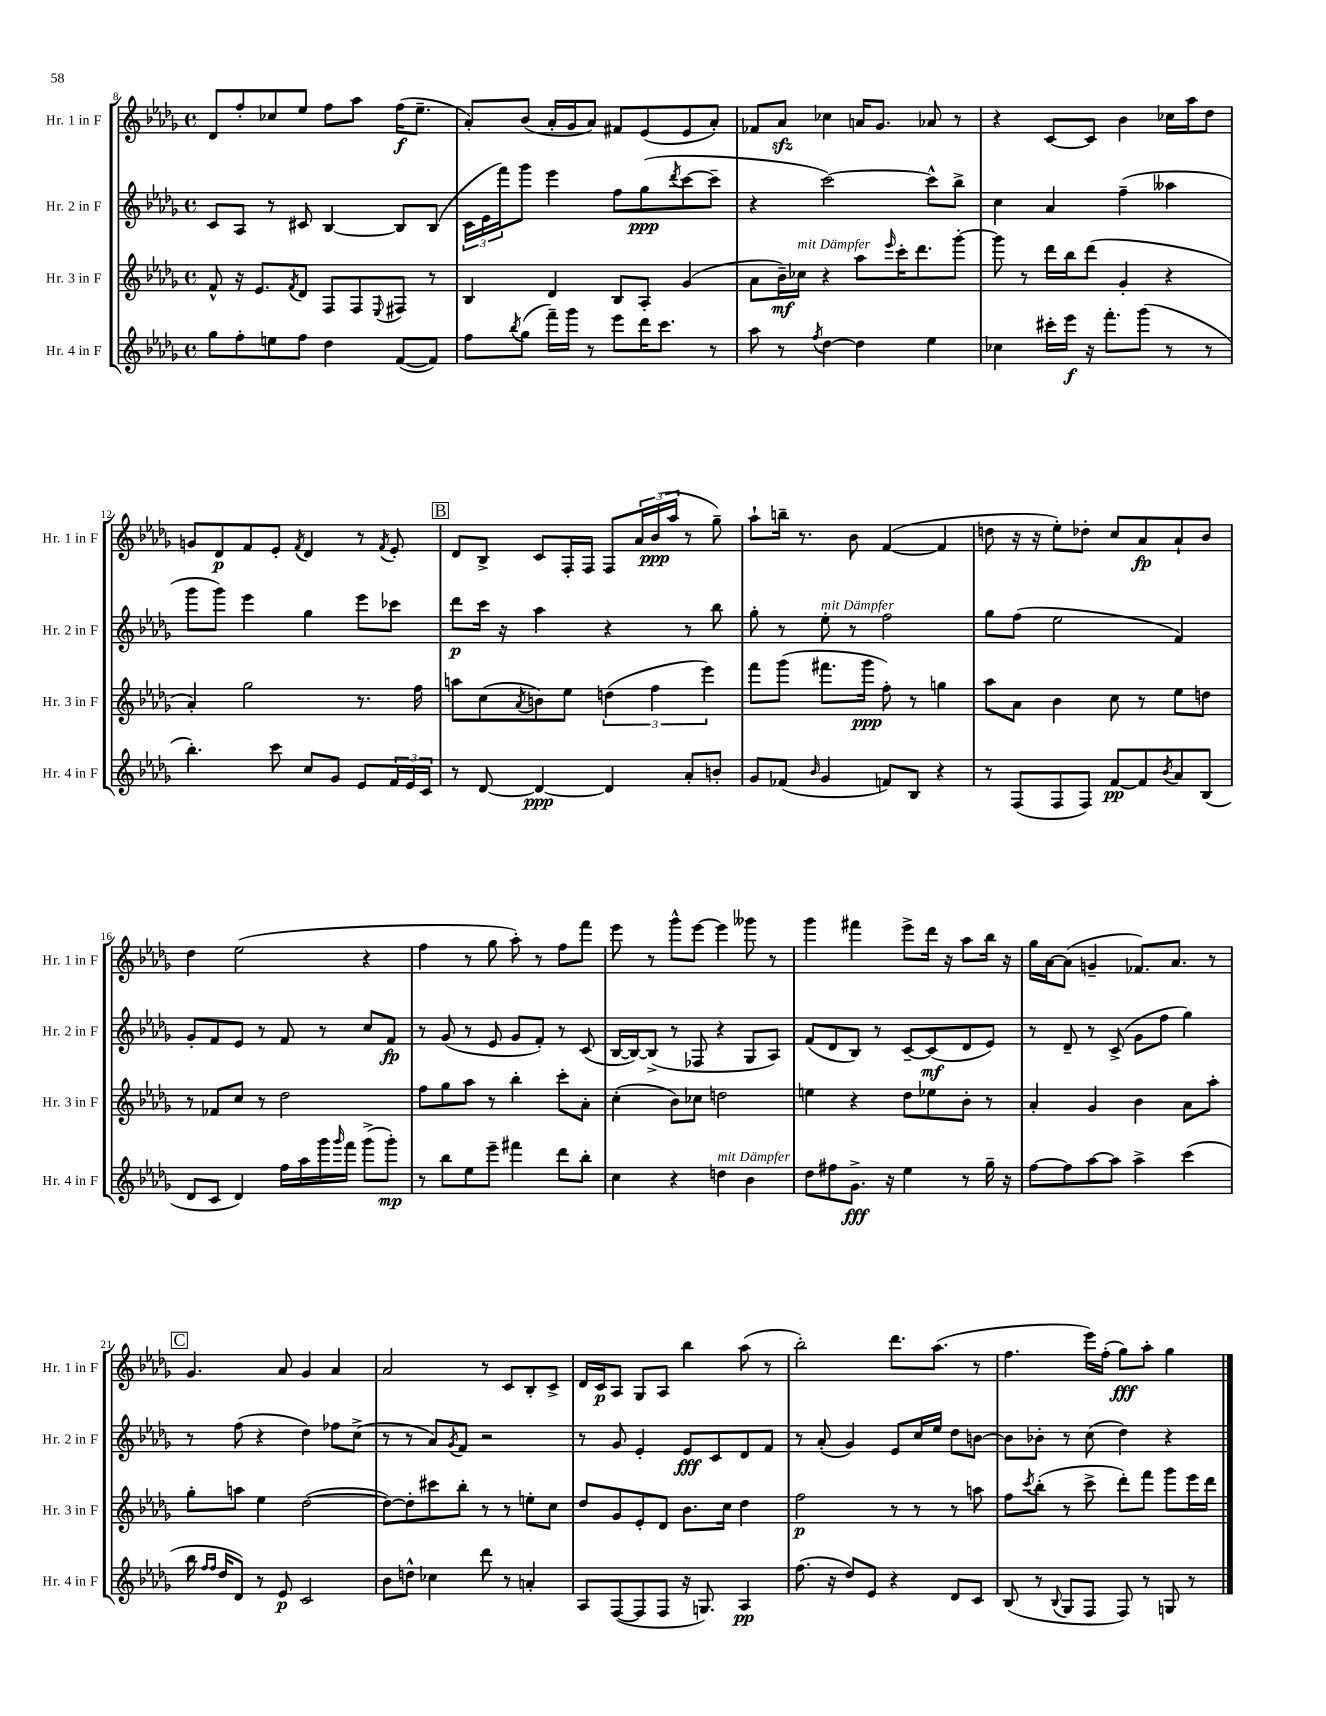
<<
\new StaffGroup <<
\new Staff = "s0" \with { instrumentName = "Hr. 1 in F" shortInstrumentName = "Hr. 1 in F" } {
    \clef treble \key des \major \defaultTimeSignature \time 4/4
    des'8 f''8-. ces''8 ees''8 f''8 aes''8 f''16\f( ees''8.-- |
    aes'8-.) bes'8( aes'16-. ges'16 aes'8) fis'8 ees'8( ees'8 aes'8-.) |
    fes'8 aes'8\sfz ces''4 a'16 ges'8. aes'8 r8 |
    r4 c'8~ c'8 bes'4 ces''16 aes''16 des''8 |
    g'8 des'8\p f'8 ees'8-. \acciaccatura { f'8 } des'4 r8 \acciaccatura { f'8 } ees'8-. |
    \mark \markup { \box "B" } des'8 bes8-> c'8 f16-. f16 f8 \tuplet 3/2 { aes'16 bes'16\ppp( aes''16 } r8 ges''8--) |
    aes''8-! b''16-- r8. bes'8 f'4~( f'4 |
    d''8 r16 r16 ees''8-.) des''8-. c''8 aes'8\fp aes'8-! bes'8 |
    des''4 ees''2( r4 |
    f''4 r8 ges''8 aes''8-.) r8 f''8 f'''8 |
    ees'''8 r8 ges'''8-^ ees'''8~ ees'''4 geses'''8 r8 |
    ges'''4 fis'''4 ees'''8-> des'''16 r16 aes''8 bes''16 r16 |
    ges''16 aes'16~ aes'8( g'4-- fes'8.) aes'8. r8 |
    \mark \markup { \box "C" } ges'4. aes'8 ges'4 aes'4 |
    aes'2 r8 c'8 bes8-. c'8-> |
    des'16 c'16\p aes8 ges8 aes8 bes''4 aes''8( r8 |
    bes''2-.) des'''8. aes''8.( r8 |
    f''4. ees'''16) f''16-.( ges''8\fff) aes''8-. ges''4 \bar "|." |
}
\new Staff = "s1" \with { instrumentName = "Hr. 2 in F" shortInstrumentName = "Hr. 2 in F" } {
    \clef treble \key des \major \defaultTimeSignature \time 4/4
    c'8 aes8 r8 cis'8 bes4~ bes8 bes8( |
    \tuplet 3/2 { c'16 ees'16 f'''16) } ges'''8 ees'''4 f''8 ges''8\ppp( \acciaccatura { des'''8 } c'''8~ c'''8-- |
    r4 c'''2~) c'''8-^ bes''8-> |
    c''4 aes'4 f''4--( aeses''4 |
    ges'''8 ges'''8) ees'''4 ges''4 ees'''8 ces'''8 |
    \mark \markup { \box "B" } des'''8\p c'''16 r16 aes''4 r4 r8 bes''8 |
    ges''8-. r8 ees''8-.^\markup { \italic "mit Dämpfer" } r8 f''2 |
    ges''8 f''8( ees''2 f'4) |
    ges'8-. f'8 ees'8 r8 f'8 r8 c''8 f'8\fp |
    r8 ges'8( r8 ees'8 ges'8 f'8-.) r8 c'8( |
    bes16~ bes16~) bes8->( r8 fes8 r4 ges8 aes8) |
    f'8( des'8 bes8) r8 c'8~-- c'8\mf( des'8 ees'8) |
    r8 des'8-- r8 c'8->( ges'8 f''8 ges''4) |
    \mark \markup { \box "C" } r8 f''8( r4 des''4) fes''8 c''8->( |
    r8 r8 aes'8) \acciaccatura { ges'8 } f'8 r2 |
    r8 ges'8 ees'4-. ees'8\fff c'8 des'8 f'8 |
    r8 aes'8-.( ges'4) ees'8 c''16 ees''16 des''8 b'8~ |
    b'8 bes'8-. r8 c''8( des''4) r4 \bar "|." |
}
\new Staff = "s2" \with { instrumentName = "Hr. 3 in F" shortInstrumentName = "Hr. 3 in F" } {
    \clef treble \key des \major \defaultTimeSignature \time 4/4
    f'8-^ r16 ees'8. \acciaccatura { f'8 } des'8 f8 f8 \appoggiatura { ees8 } fis8 r8 |
    bes4 des'4 bes8 aes8-. ges'4( |
    aes'8 bes'16--\mf) ces''16^\markup { \italic "mit Dämpfer" } r4 aes''8 \grace { ees'''16 } c'''16-. des'''8. ges'''8~-. |
    ges'''8 r8 des'''16 bes''16 des'''8( ges'4-. r4 |
    aes'4-.) ges''2 r8. f''16 |
    \mark \markup { \box "B" } a''8 c''8( \acciaccatura { aes'8 } b'8) ees''8 \tuplet 3/2 { d''4( f''4 ees'''4) } |
    f'''8 ges'''8( fis'''8. ges'''16\ppp f''8-.) r8 g''4 |
    aes''8 aes'8 bes'4 c''8 r8 ees''8 d''8 |
    r8 fes'8 c''8 r8 des''2 |
    f''8 ges''8 aes''8 r8 bes''4-. c'''8-. aes'8-. |
    c''4-.( bes'8) ces''8 d''2 |
    e''4 r4 des''8 ees''8 bes'8-. r8 |
    aes'4-. ges'4 bes'4 aes'8 aes''8-. |
    \mark \markup { \box "C" } ges''8-. a''8 ees''4 des''2~( |
    des''8~) des''8-. cis'''8 bes''8-. r8 r8 e''8-. c''8 |
    des''8 ges'8 ees'8-. des'8 bes'8. c''16 des''4 |
    f''2\p r8 r8 r8 a''8 |
    f''8 \acciaccatura { c'''8 } bes''8-.( r8 c'''8-> des'''8-.) f'''8 ges'''8 ees'''16 des'''16 \bar "|." |
}
\new Staff = "s3" \with { instrumentName = "Hr. 4 in F" shortInstrumentName = "Hr. 4 in F" } {
    \clef treble \key des \major \defaultTimeSignature \time 4/4
    ges''8 f''8-. e''8 f''8 des''4 f'8~( f'8) |
    f''8 \acciaccatura { bes''8 } ges''8( f'''16--) ges'''16 r8 ees'''8 des'''16 c'''8. r8 |
    aes''8 r8 \acciaccatura { f''8 } des''4~ des''4 ees''4 |
    ces''4 cis'''16-. ees'''16\f r16 f'''8.-. ges'''8( r8 r8 |
    bes''4.-.) c'''8 c''8 ges'8 ees'8 \tuplet 3/2 { f'16 ees'16 c'16 } |
    \mark \markup { \box "B" } r8 des'8~ des'4~\ppp des'4 aes'8-. b'8-. |
    ges'8 fes'8( \grace { bes'16 } ges'4 f'8) bes8 r4 |
    r8 f8( f8 f8) f'8~\pp f'8 \acciaccatura { bes'8 } aes'8 bes8( |
    des'8 c'8 des'4) f''16 aes''16 ges'''16 \grace { ges'''16 } f'''16 ges'''8->( ges'''8-.\mp) |
    r8 bes''8 ees''8 ees'''8-- fis'''4 des'''8 bes''8-. |
    c''4 r4 d''4^\markup { \italic "mit Dämpfer" } bes'4 |
    des''8 fis''8 ges'8.->\fff r16 ees''4 r8 ges''16-- r16 |
    f''8~ f''8 aes''8~ aes''8 aes''4-> c'''4( |
    \mark \markup { \box "C" } bes''16 \grace { f''16 f''16 } des''16 des'8) r8 ees'8\p c'2 |
    bes'8 d''8-^ ces''4 des'''8 r8 a'4-. |
    aes8 f8~( f8 f8 r16 g8.) aes4\pp |
    f''8.( r16 des''8) ees'8 r4 des'8 c'8 |
    bes8( r8 \appoggiatura { bes8 } ges8 f8 f8) r8 g8 r8 \bar "|." |
}
>>
>>
\layout { \context { \Score currentBarNumber = #8 } }
